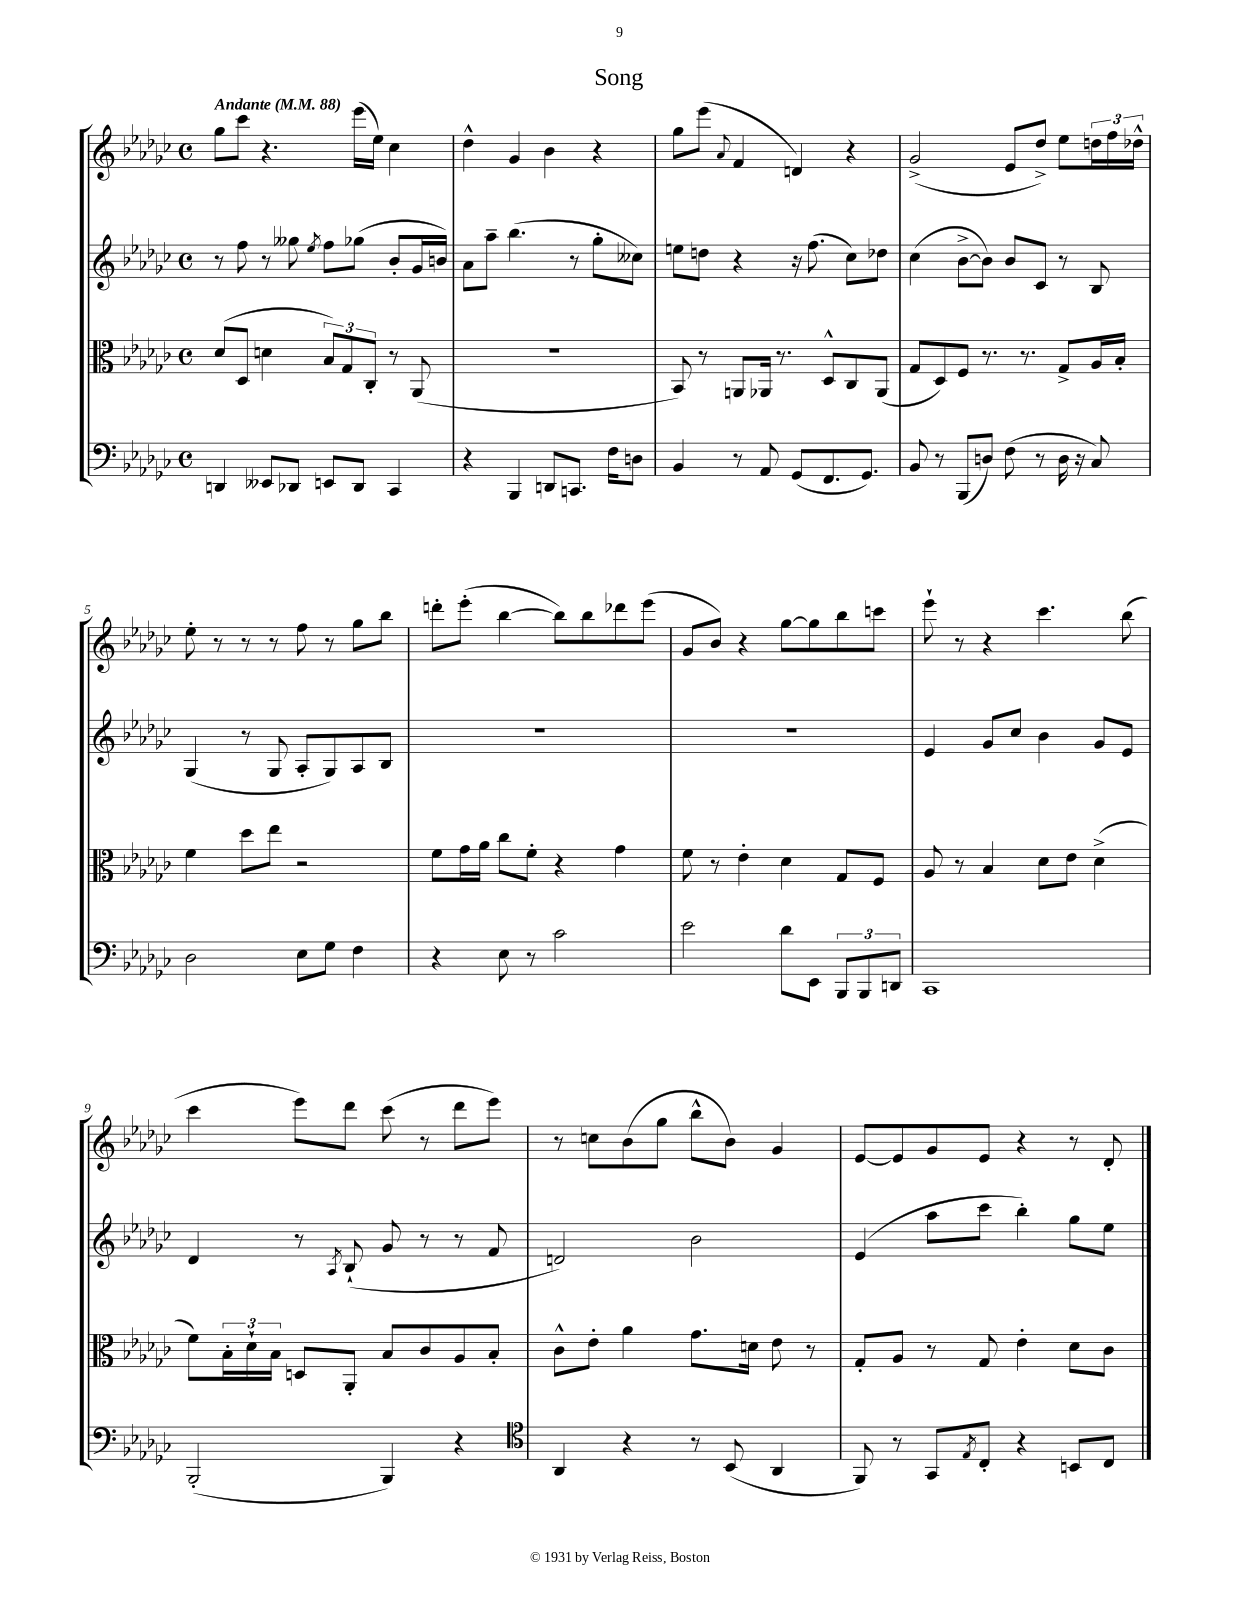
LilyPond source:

\header { title = "Song" }
<<
\new StaffGroup <<
\new Staff = "s0" {
    \clef treble \key ges \major \defaultTimeSignature \time 4/4 \tempo "Andante" 4 = 88
    ges''8 ces'''8 r4. ees'''16( ees''16) ces''4 |
    des''4-^ ges'4 bes'4 r4 |
    ges''8 ees'''8( \appoggiatura { aes'8 } f'4 d'4) r4 |
    ges'2->( ees'8 des''8->) ees''8 \tuplet 3/2 { d''16 f''16 des''16-^ } |
    ees''8-. r8 r8 r8 f''8 r8 ges''8 bes''8 |
    d'''8-. ees'''8-.( bes''4~ bes''8) bes''8 des'''8 ees'''8( |
    ges'8 bes'8) r4 ges''8~ ges''8 bes''8 c'''8 |
    ees'''8-! r8 r4 ces'''4. bes''8( |
    ces'''4 ees'''8) des'''8 ces'''8( r8 des'''8 ees'''8) |
    r8 c''8 bes'8( ges''8 bes''8-^ bes'8) ges'4 |
    ees'8~ ees'8 ges'8 ees'8 r4 r8 des'8-. \bar "|." |
}
\new Staff = "s1" {
    \clef treble \key ges \major \defaultTimeSignature \time 4/4
    r8 f''8 r8 geses''8 \acciaccatura { ees''8 } f''8 ges''8( bes'8-. ges'16 b'16) |
    aes'8 aes''8-- bes''4.( r8 ges''8-. ceses''8) |
    e''8 d''8 r4 r16 f''8.( ces''8) des''8 |
    ces''4( bes'8~-> bes'8) bes'8 ces'8 r8 bes8 |
    ges4( r8 ges8 aes8-. ges8) aes8 bes8 |
    R1 |
    R1 |
    ees'4 ges'8 ces''8 bes'4 ges'8 ees'8 |
    des'4 r8 \acciaccatura { aes8 } bes8-!( ges'8 r8 r8 f'8 |
    d'2) bes'2 |
    ees'4( aes''8 ces'''8 bes''4-.) ges''8 ees''8 \bar "|." |
}
\new Staff = "s2" {
    \clef alto \key ges \major \defaultTimeSignature \time 4/4
    des'8( des8 d'4 \tuplet 3/2 { bes8) ges8 ces8-. } r8 aes,8( |
    R1 |
    bes,8) r8 a,8 aes,16 r8. des8-^ ces8 aes,8( |
    ges8 des8) f8 r8. r8. ges8-> aes16 bes16-. |
    f'4 des''8 ees''8 r2 |
    f'8 ges'16 aes'16 ces''8 f'8-. r4 ges'4 |
    f'8 r8 ees'4-. des'4 ges8 f8 |
    aes8 r8 bes4 des'8 ees'8 des'4->( |
    f'8) \tuplet 3/2 { bes16-. des'16-! bes16 } d8 aes,8-. bes8 ces'8 aes8 bes8-. |
    ces'8-^ ees'8-. aes'4 ges'8. d'16 ees'8 r8 |
    ges8-. aes8 r8 ges8 ees'4-. des'8 ces'8 \bar "|." |
}
\new Staff = "s3" {
    \clef bass \key ges \major \defaultTimeSignature \time 4/4
    d,4 eeses,8 des,8 e,8 des,8 ces,4 |
    r4 bes,,4 d,8 c,8. f16 d8 |
    bes,4 r8 aes,8 ges,8( f,8. ges,8.) |
    bes,8 r8 bes,,8( d8) f8( r8 d16 r16 ces8) |
    des2 ees8 ges8 f4 |
    r4 ees8 r8 ces'2 |
    ees'2 des'8 ees,8 \tuplet 3/2 { bes,,8 bes,,8 d,8 } |
    ces,1 |
    bes,,2-.( bes,,4) r4 |
    \clef tenor aes,4 r4 r8 bes,8( aes,4 |
    f,8) r8 ges,8 \acciaccatura { ees8 } ces8-. r4 b,8 ces8 \bar "|." |
}
>>
>>
